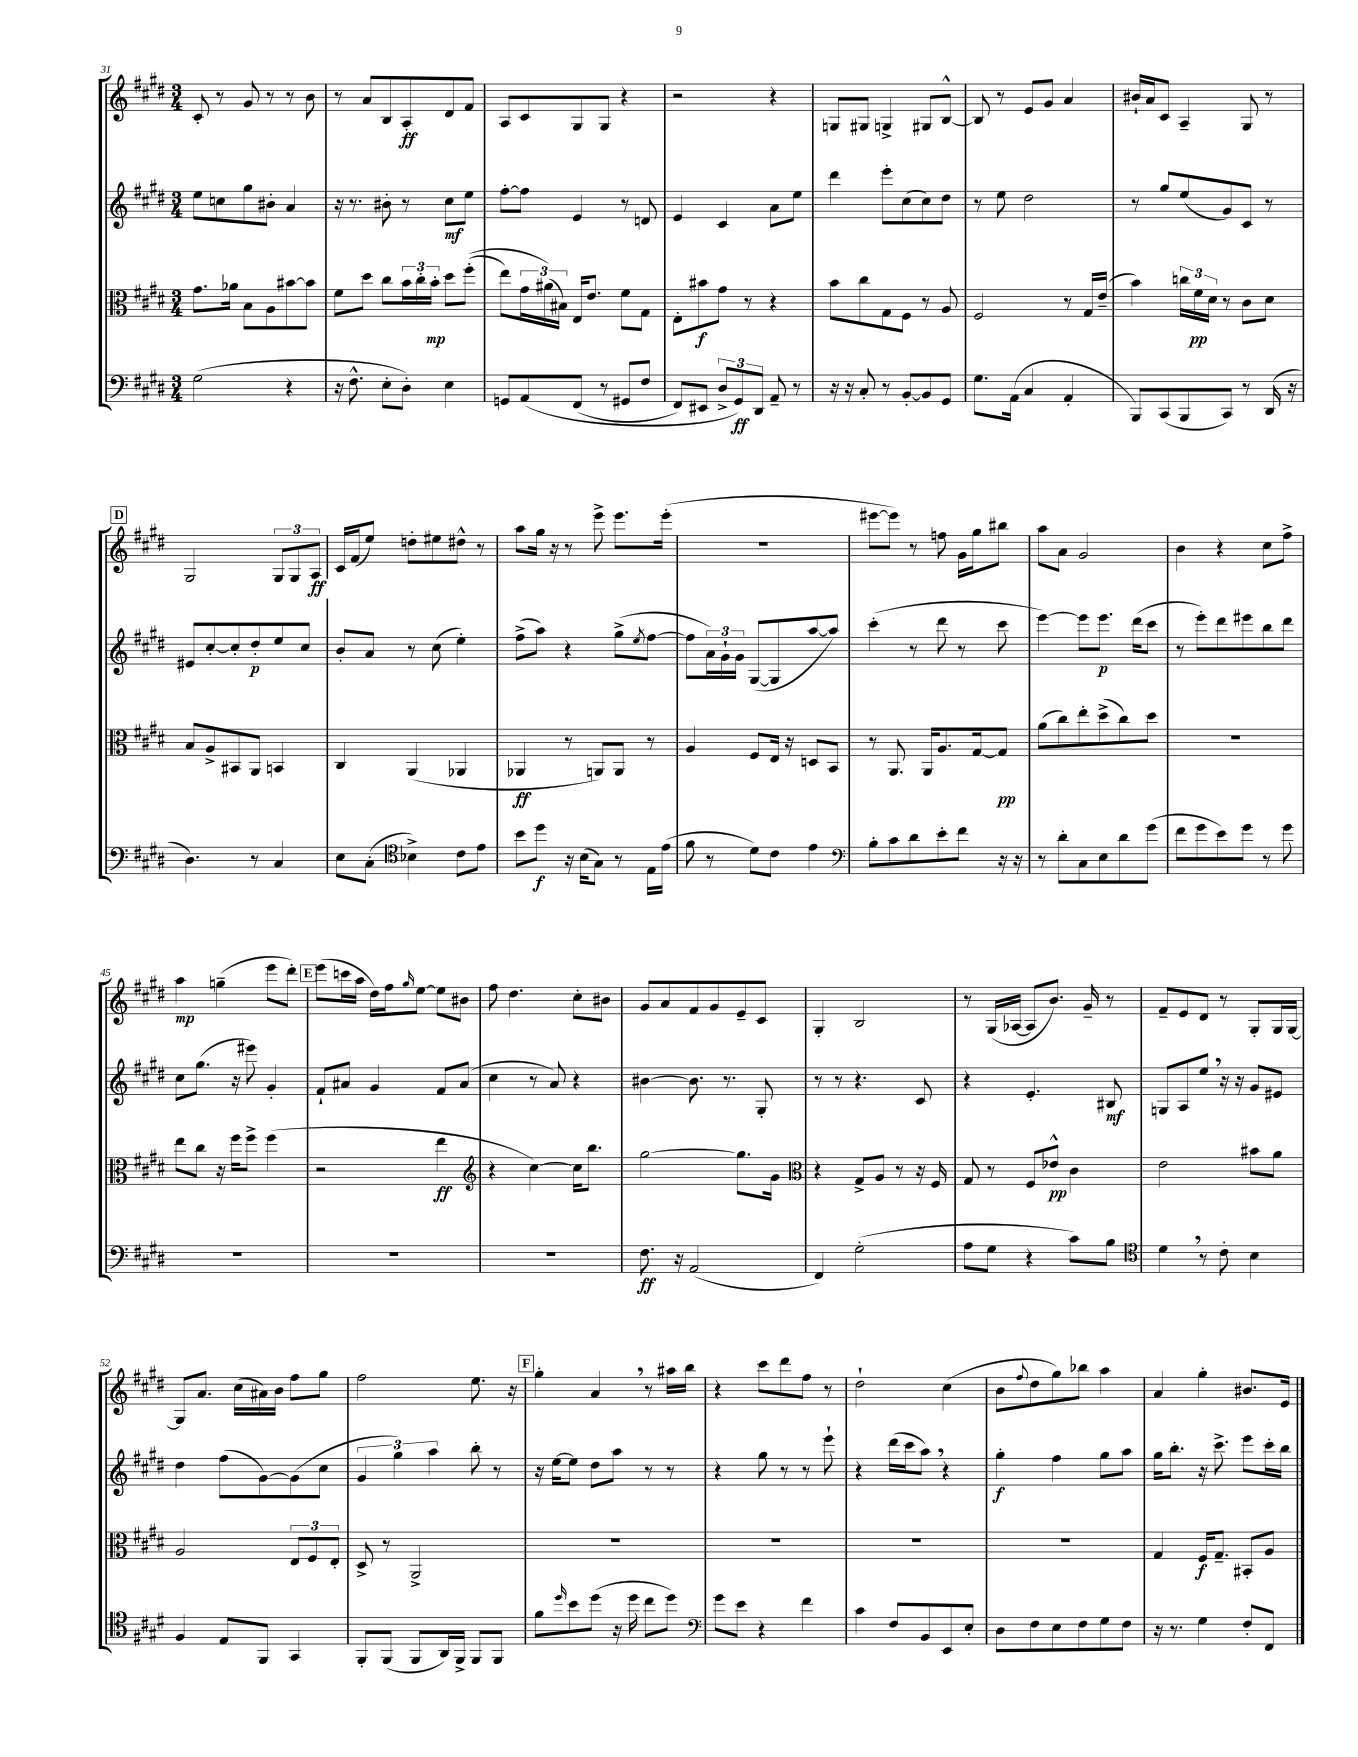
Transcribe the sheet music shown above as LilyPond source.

<<
\new StaffGroup <<
\new Staff = "s0" {
    \clef treble \key e \major \numericTimeSignature \time 3/4
    cis'8-. r8 gis'8 r8 r8 b'8 |
    r8 a'8 b8 a8-.\ff dis'8 fis'8 |
    a8 cis'8 gis8 gis8 r4 |
    r2 r4 |
    g8 gis8 g4-> gis8 b8~-^ |
    b8 r8 e'8 gis'8 a'4 |
    bis'16-! a'16 cis'8 a4-- gis8 r8 |
    \mark \markup { \box "D" } gis2 \tuplet 3/2 { gis8 gis8 a8\ff } |
    cis'16 fis'16( e''8) d''8-. eis''8 dis''8-^ r8 |
    a''8 gis''16 r16 r8 e'''8-> e'''8. e'''16-.( |
    R2. |
    eis'''8~ eis'''8) r8 f''8 gis'16 gis''16 bis''8 |
    a''8 a'8 gis'2 |
    b'4 r4 cis''8 fis''8-> |
    a''4\mp g''4--( e'''8 dis'''8-.) |
    \mark \markup { \box "E" } e'''8( c'''16 a''16 dis''16) fis''16 \grace { gis''16 } e''8~ e''8 bis'8 |
    fis''8 dis''4. cis''8-. bis'8 |
    gis'8 a'8 fis'8 gis'8 e'8-- cis'8 |
    gis4-. b2 |
    r8 gis16( aes16~ aes8 b'8.) gis'16-- r8 |
    fis'8-- e'8 dis'8 r8 gis8-. gis16 gis16~ |
    gis8 a'8. cis''16( ais'16) b'16 fis''8 gis''8 |
    fis''2 e''8. r16 |
    \mark \markup { \box "F" } gis''4-. a'4 \breathe r8 ais''16 b''16 |
    r4 cis'''8 dis'''8 fis''8 r8 |
    dis''2-! cis''4( |
    b'8 \appoggiatura { fis''8 } dis''8 gis''8) bes''8 a''4 |
    a'4 gis''4-. bis'8. e'16 \bar "|." |
}
\new Staff = "s1" {
    \clef treble \key e \major \numericTimeSignature \time 3/4
    e''8 c''8 gis''8 bis'8-. a'4 |
    r16 r8. bis'8-. r8 cis''8\mf e''8 |
    fis''8~-. fis''8 e'4 r8 d'8 |
    e'4 cis'4 a'8 e''8 |
    dis'''4 e'''8-. cis''8( cis''8) dis''8 |
    r8 e''8 dis''2 |
    r8 gis''8 e''8( gis'8) cis'8 r8 |
    \mark \markup { \box "D" } eis'8 cis''8~-. cis''8-. dis''8-.\p e''8 cis''8 |
    b'8-. a'8 r8 cis''8( e''4-.) |
    fis''8->( a''8) r4 gis''8->( \acciaccatura { e''8 } fis''8~ |
    fis''8 \tuplet 3/2 { a'16) gis'16-! gis'16 } gis8~( gis8 a''8~ a''8) |
    cis'''4-.( r8 dis'''8 r8 cis'''8 |
    e'''4~) e'''8 e'''8.\p dis'''16( cis'''8 |
    r8 e'''8-.) dis'''8 eis'''8 b''8 dis'''8 |
    cis''8 gis''8.( r16 eis'''8) gis'4-. |
    \mark \markup { \box "E" } fis'8-! ais'8 gis'4 fis'8 ais'8( |
    cis''4 r8 a'8) r4 |
    bis'4~ bis'8. r8. gis8-. |
    r8 r8 r4. cis'8 |
    r4 e'4.-. bis8\mf |
    g8 a8 e''8 \breathe r16 r16 gis'8 eis'8 |
    dis''4 fis''8( gis'8~) gis'8( cis''8 |
    \tuplet 3/2 { gis'4 gis''4) a''4 } b''8-. r8 |
    \mark \markup { \box "F" } r16 e''16~ e''8 dis''8 a''8 r8 r8 |
    r4 gis''8 r8 r8 e'''8-! |
    r4 dis'''16( cis'''16 a''8) \breathe r4 |
    gis''4-.\f fis''4 gis''8 a''8 |
    gis''16 b''8.-. r16 cis'''8.-> e'''8 cis'''16-. b''16 \bar "|." |
}
\new Staff = "s2" {
    \clef alto \key e \major \numericTimeSignature \time 3/4
    gis'8. aes'16 b8 a8 bis'8~ bis'8 |
    fis'8 dis''8 cis''8 \tuplet 3/2 { b'16 cis''16-. b'16-.\mp } dis''8 fis''8-.(\( |
    e''8) \tuplet 3/2 { gis'16 ais'16(\) bis16) } e16 e'8. fis'8 gis8 |
    e8-. bis'8\f gis'8 r8 r4 |
    b'8 cis''8 gis8 fis8 r8 a8 |
    fis2 r8 gis16 e'16--( |
    b'4) \tuplet 3/2 { c''16 fis'16\pp dis'16 } r8 cis'8 dis'8 |
    \mark \markup { \box "D" } b8 a8-> bis,8 a,8 b,4 |
    cis4 a,4( aes,4 |
    aes,4\ff r8 a,8) a,8 r8 |
    a4 fis8 e16 r16 d8 b,8 |
    r8 a,8. a,16 a8. gis16~ gis8\pp |
    a'8( cis''8) e''8-. dis''8->( cis''8) dis''8 |
    R2. |
    e''8 cis''8 r16 fis''16 fis''8-> fis''4( |
    \mark \markup { \box "E" } r2 e''4\ff |
    \clef treble r4 cis''4~) cis''16 b''8. |
    gis''2~ gis''8. gis'16 |
    \clef alto r4 gis8-> a8 r8 r16 fis16 |
    gis8 r8 fis8 ees'8-^\pp cis'4 |
    e'2 bis'8 a'8 |
    a2 \tuplet 3/2 { e8 fis8 e8-. } |
    dis8-> r8 a,2-> |
    \mark \markup { \box "F" } R2. |
    R2. |
    R2. |
    R2. |
    gis4 fis16\f gis8.-- bis,8-. a8 \bar "|." |
}
\new Staff = "s3" {
    \clef bass \key e \major \numericTimeSignature \time 3/4
    gis2( r4 |
    r16 fis8.-^ e8-. dis8-.) e4 |
    g,8 a,8\( fis,8( r8 gis,8 fis8 |
    fis,8) eis,8 \tuplet 3/2 { dis8-> gis,8\ff\) dis,8 } a,8-- r8 |
    r16 r16 cis8-. r8 b,8~-. b,8 gis,8 |
    gis8. a,16( cis4 a,4-. |
    b,,8) cis,8( b,,8 cis,8) r8 dis,16( r16 |
    \mark \markup { \box "D" } dis4.) r8 cis4 |
    e8 cis8-.( \clef tenor bes4->) cis'8 e'8 |
    b'8 dis''8\f r16 b16( gis8) r8 e16 e'16( |
    fis'8 r8 dis'8) cis'8 e'4 |
    \clef bass b8-. cis'8 dis'8 e'8-. fis'8 r16 r16 |
    r8 dis'8-. cis8 e8 dis'8 gis'8( |
    fis'8 gis'8 e'8) gis'8 r8 gis'8 |
    R2. |
    \mark \markup { \box "E" } R2. |
    R2. |
    fis8.\ff r16 a,2( |
    fis,4) gis2-.( |
    a8 gis8 r4 cis'8) b8 |
    \clef tenor dis'4 \breathe r8 cis'8-. b4 |
    fis4 e8 fis,8 gis,4 |
    fis,8-. fis,8( fis,8 a,16) fis,16-> fis,8 fis,8 |
    \mark \markup { \box "F" } fis'8 \grace { dis''16 } b'8 dis''8( r16 dis''16 cis''8 dis''8) |
    \clef bass gis'8 e'8 r4 fis'4 |
    cis'4 fis8 b,8 e,8 e8-. |
    dis8 fis8 e8 fis8 gis8 fis8 |
    r16 r8. gis4 fis8-. fis,8 \bar "|." |
}
>>
>>
\layout { \context { \Score currentBarNumber = #31 } }
